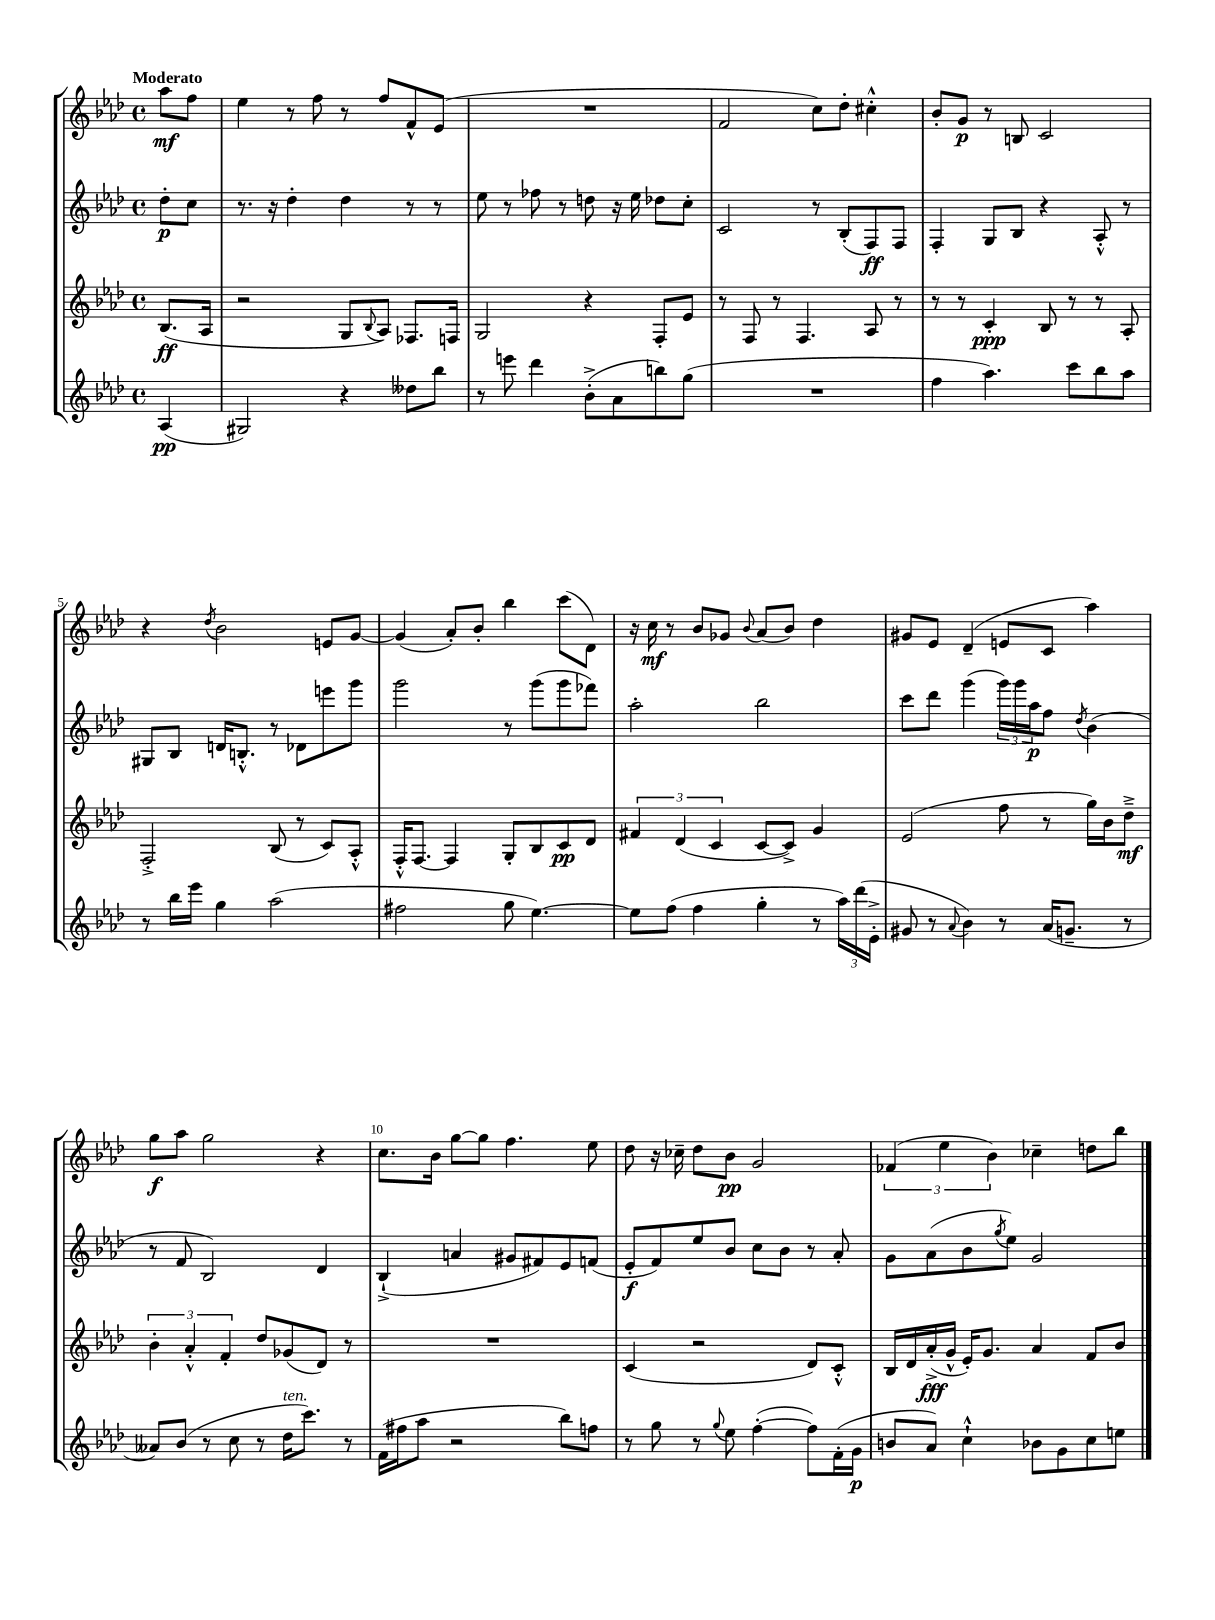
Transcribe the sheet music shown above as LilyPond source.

<<
\new StaffGroup <<
\new Staff = "s0" {
    \clef treble \key aes \major \defaultTimeSignature \time 4/4 \partial 4 \tempo "Moderato"
    aes''8\mf f''8 |
    ees''4 r8 f''8 r8 f''8 f'8-^ ees'8( |
    R1 |
    f'2 c''8) des''8-. cis''4-.-^ |
    bes'8-. g'8\p r8 b8 c'2 |
    r4 \acciaccatura { des''8 } bes'2 e'8 g'8~ |
    g'4( aes'8-.) bes'8-. bes''4 c'''8( des'8) |
    r16 c''16\mf r8 bes'8 ges'8 \appoggiatura { bes'8 } aes'8( bes'8) des''4 |
    gis'8 ees'8 des'4--( e'8 c'8 aes''4) |
    g''8\f aes''8 g''2 r4 |
    c''8. bes'16 g''8~ g''8 f''4. ees''8 |
    des''8 r16 ces''16-- des''8 bes'8\pp g'2 |
    \tuplet 3/2 { fes'4( ees''4 bes'4) } ces''4-- d''8 bes''8 \bar "|." |
}
\new Staff = "s1" {
    \clef treble \key aes \major \defaultTimeSignature \time 4/4 \partial 4
    des''8-.\p c''8 |
    r8. r16 des''4-. des''4 r8 r8 |
    ees''8 r8 fes''8 r8 d''8 r16 ees''16 des''8 c''8-. |
    c'2 r8 bes8-.( f8\ff) f8 |
    f4-. g8 bes8 r4 aes8-.-^ r8 |
    gis8 bes8 d'16 b8.-.-^ r8 des'8 e'''8 g'''8 |
    g'''2 r8 g'''8( g'''8 fes'''8) |
    aes''2-. bes''2 |
    c'''8 des'''8 g'''4( \tuplet 3/2 { g'''16) g'''16 aes''16\p } f''8 \acciaccatura { des''8 } bes'4( |
    r8 f'8 bes2) des'4 |
    bes4-!->( a'4 gis'8 fis'8) ees'8 f'8( |
    ees'8-.\f f'8) ees''8 bes'8 c''8 bes'8 r8 aes'8-. |
    g'8 aes'8( bes'8 \acciaccatura { g''8 } ees''8) g'2 \bar "|." |
}
\new Staff = "s2" {
    \clef treble \key aes \major \defaultTimeSignature \time 4/4 \partial 4
    bes8.\ff( aes16 |
    r2 g8 \appoggiatura { bes8 } aes8) fes8. f16 |
    g2 r4 f8-. ees'8 |
    r8 f8 r8 f4. aes8 r8 |
    r8 r8 c'4-.\ppp bes8 r8 r8 aes8-. |
    f2-.-> bes8( r8 c'8) aes8-.-^ |
    f16-.-^ f8.~ f4 g8-. bes8 c'8\pp des'8 |
    \tuplet 3/2 { fis'4 des'4( c'4 } c'8~ c'8->) g'4 |
    ees'2( f''8 r8 g''16) bes'16 des''8--->\mf |
    \tuplet 3/2 { bes'4-. aes'4-.-^ f'4-. } des''8 ges'8( des'8) r8 |
    R1 |
    c'4( r2 des'8) c'8-.-^ |
    bes16 des'16 aes'16-.->\fff( g'16-^ ees'16-.) g'8. aes'4 f'8 bes'8 \bar "|." |
}
\new Staff = "s3" {
    \clef treble \key aes \major \defaultTimeSignature \time 4/4 \partial 4
    aes4\pp( |
    gis2) r4 deses''8 bes''8 |
    r8 e'''8 des'''4 bes'8-.->( aes'8 b''8) g''8( |
    R1 |
    f''4 aes''4.) c'''8 bes''8 aes''8 |
    r8 bes''16 ees'''16 g''4 aes''2( |
    fis''2 g''8 ees''4.~) |
    ees''8 f''8( f''4 g''4-. r8 \tuplet 3/2 { aes''16) des'''16( ees'16-.-> } |
    gis'8 r8 \appoggiatura { aes'8 } bes'4) r8 aes'16( g'8.-- r8 |
    aeses'8) bes'8( r8 c''8 r8 des''16^\markup { \italic "ten." } c'''8.) r8 |
    f'16( fis''16 aes''8 r2 bes''8) f''8 |
    r8 g''8 r8 \appoggiatura { g''8 } ees''8 f''4~-.( f''8) f'16-.( g'16\p |
    b'8 aes'8) c''4-!-^ bes'8 g'8 c''8 e''8 \bar "|." |
}
>>
>>
\layout { \context { \Score \override BarNumber.break-visibility = ##(#f #t #t) barNumberVisibility = #(every-nth-bar-number-visible 5) } }
